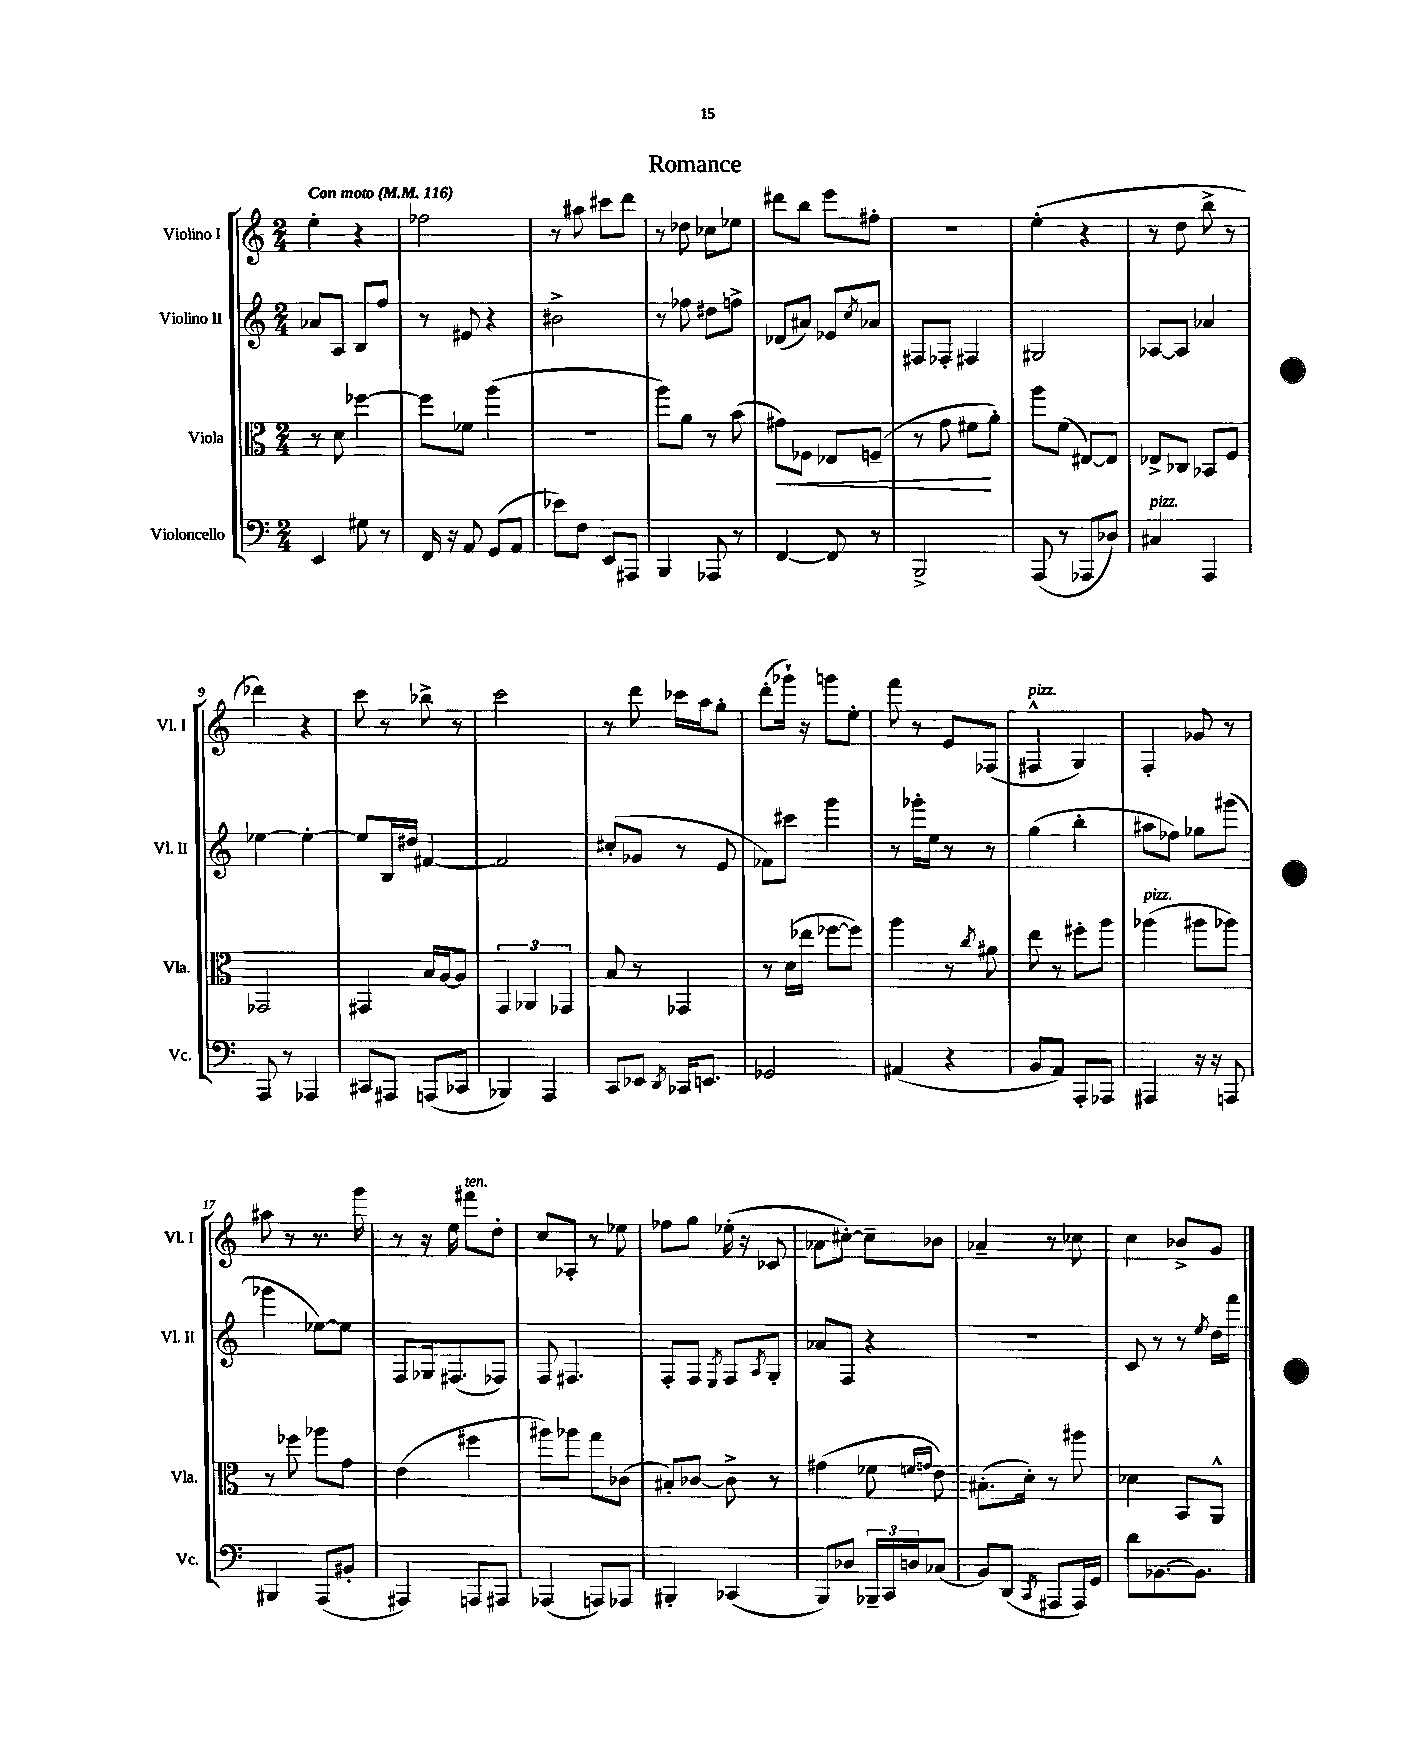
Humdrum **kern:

**kern	**kern	**kern	**kern
*staff4	*staff3	*staff2	*staff1
*clefF4	*clefC3	*clefG2	*clefG2
*k[]	*k[]	*k[]	*k[]
*M2/4	*M2/4	*M2/4	*M2/4
*MM116	*MM116	*MM116	*MM116
4EE/	8r	8a-/L	4ee'\
.	8d\	8A/J	.
8G#\	[4ff-\	8B/L	4r
8r	.	8ff/J	.
=	=	=	=
16FF/	8ff-\]L	8r	2ff-\
16r	.	.	.
8AA/	8f-\J	8e#/	.
(8GG/L	(4aa\	4r	.
8AA/J	.	.	.
=	=	=	=
8e-\L)	2r	2b#^\	8r
8F\J	.	.	8aa#\
8EE/L	.	.	8ccc#\L
8AAA#/J	.	.	8ddd\J
=	=	=	=
4BBB/	8aa\L)	8r	8r
.	8a\J	8ff-\	8dd-\
8AAA-/	8r	8dd#\L	8cc-\L
8r	(8b\	8ff^\J	8ee-\J
=	=	=	=
[4FF/	8g#\L)	(8d-/L	8ddd#\L
.	8F-\J	8a#/J)	8bb\J
8FF/]	8E-/L	8e-/L	8eee\L
.	.	8qcc/	.
8r	(8F~/J	8a-/J	8ff#'\J
=	=	=	=
2BBB^/	8r	8F#/L	2r
.	8g\	8F-'/J	.
.	8f#\L	4F#/	.
.	8a'\J)	.	.
=	=	=	=
(8AAA/	8aa\L	2G#/	(4ee'\
8r	(8f\J	.	.
8AAA-/L	[8E#/L)	.	4r
8D-/J)	8E#/]J	.	.
=	=	=	=
4C#/	8E-^/L	[8A-/L	8r
.	8C-/J	8A-/]J	8dd\
4AAA/	8BB-/L	4a-/	8bb^\
.	8F/J	.	8r
=	=	=	=
8AAA/	2GG-/	[4ee-\	4ddd-\)
8r	.	.	.
4AAA-/	.	4ee-'\_	4r
=	=	=	=
8CC#/L	4GG#/	8ee-/]L	8ccc\
8AAA#/J	.	16B/L	8r
.	.	16dd#/JJ	.
(8AAA/L	16B/LL	[4f#/	8bb-^\
.	[16A/J	.	.
8CC-/J	8A/]J	.	8r
=	=	=	=
4BBB-/)	6GG/	2f#/]	2ccc\
.	6AA-/	.	.
4AAA/	.	.	.
.	6GG-/	.	.
=	=	=	=
8CC/L	8B/	(8cc#'/L	8r
8EE-/J	8r	8g-/J	8ddd\
8qDD/	.	.	.
16CC-/LK	4GG-/	8r	16ccc-\LL
8.EE/J	.	.	16aa\J
.	.	8e/	8gg'\J
=	=	=	=
2GG-/	8r	8f-\L)	(8ddd'\L
.	(16d\LL	8ccc#\J	16ggg-`\Jk)
.	16ee-\JJ	.	16r
.	[8ff-\L	4ggg\	8ggg\L
.	8ff-\]J)	.	8ee'\J
=	=	=	=
(4AA#/	4aa\	8r	8fff\
.	.	16ggg-'\LL	8r
.	.	16ee\JJ	.
4r	8r	8r	8e/L
.	8qcc/	.	.
.	8a#\	8r	(8F-/J
=	=	=	=
8BB/L	8ee\	(4gg\	4F#^^/
8AA/J)	8r	.	.
8AAA'/L	8ff#'\L	4bb'\	4G/)
8AAA-/J	8aa\J	.	.
=	=	=	=
4AAA#/	(4aa-\	8aa#\L	4F'/
.	.	8ff-\J)	.
16r	8aa#\L	8gg-\L	8g-/
16r	.	.	.
8AAA/	8aa-\J)	(8ggg#\J	8r
=	=	=	=
4BBB#/	8r	4ggg-\	8aa#\
.	8ff-\	.	8r
(8AAA/L	8aa-\L	[8ee-\L)	8.r
8BB#'/J	8g\J	8ee-\]J	.
.	.	.	16ggg\
=	=	=	=
4AAA#/)	(4e\	8F/L	8r
.	.	16G-/k	16r
.	.	(8.F#/	16ee\
8AAA/L	4ff#\	.	8fff#\L
8AAA#/J	.	8F-/J)	8dd'\J
=	=	=	=
(4AAA-/	8aa#\L)	8F/	8cc/L
.	8aa-\J	4.F#/	8A-'/J
8AAA/L)	8gg\L	.	8r
8AAA-/J	(8c-\J	.	8ee-\
=	=	=	=
4BBB#'/	8B#'/L)	8F'/L	8ff-\L
.	[8c-/J	8F/J	8gg\J
.	.	8qE/	.
(4CC-/	8c-^\]	8F/L	(16ee-'\
.	.	.	16r
.	.	8qA/	.
.	8r	8G'/J	8c-/
=	=	=	=
8BBB/L)	(4g#\	8a-/L	8a-\L
8D-/J	.	8F/J	[8cc#'\J)
24BBB-~/LL	8f-\	4r	8cc#~\]L
24CC/	.	.	.
24D/J	.	.	.
.	16qqf/LL	.	.
.	16qqg/JJ	.	.
(8C-/J	8e\)	.	8b-\J
=	=	=	=
8BB/L)	(8.B#'\L	2r	4a-~/
(8DD/J	.	.	.
.	16d'\Jk)	.	.
8qCC/	.	.	.
8AAA#/L	8r	.	8r
16AAA#/L)	8aa#\	.	8cc-\
16GG/JJ	.	.	.
=	=	=	=
8d\L	4d-\	8c/	4cc\
[8.BB-\	.	8r	.
.	8BB/L	8r	8b-^/L
8.BB-\]J	.	.	.
.	.	8qee/	.
.	8AA^^/J	16dd\LL	8g/J
.	.	16fff\JJ	.
==	==	==	==
*-	*-	*-	*-
